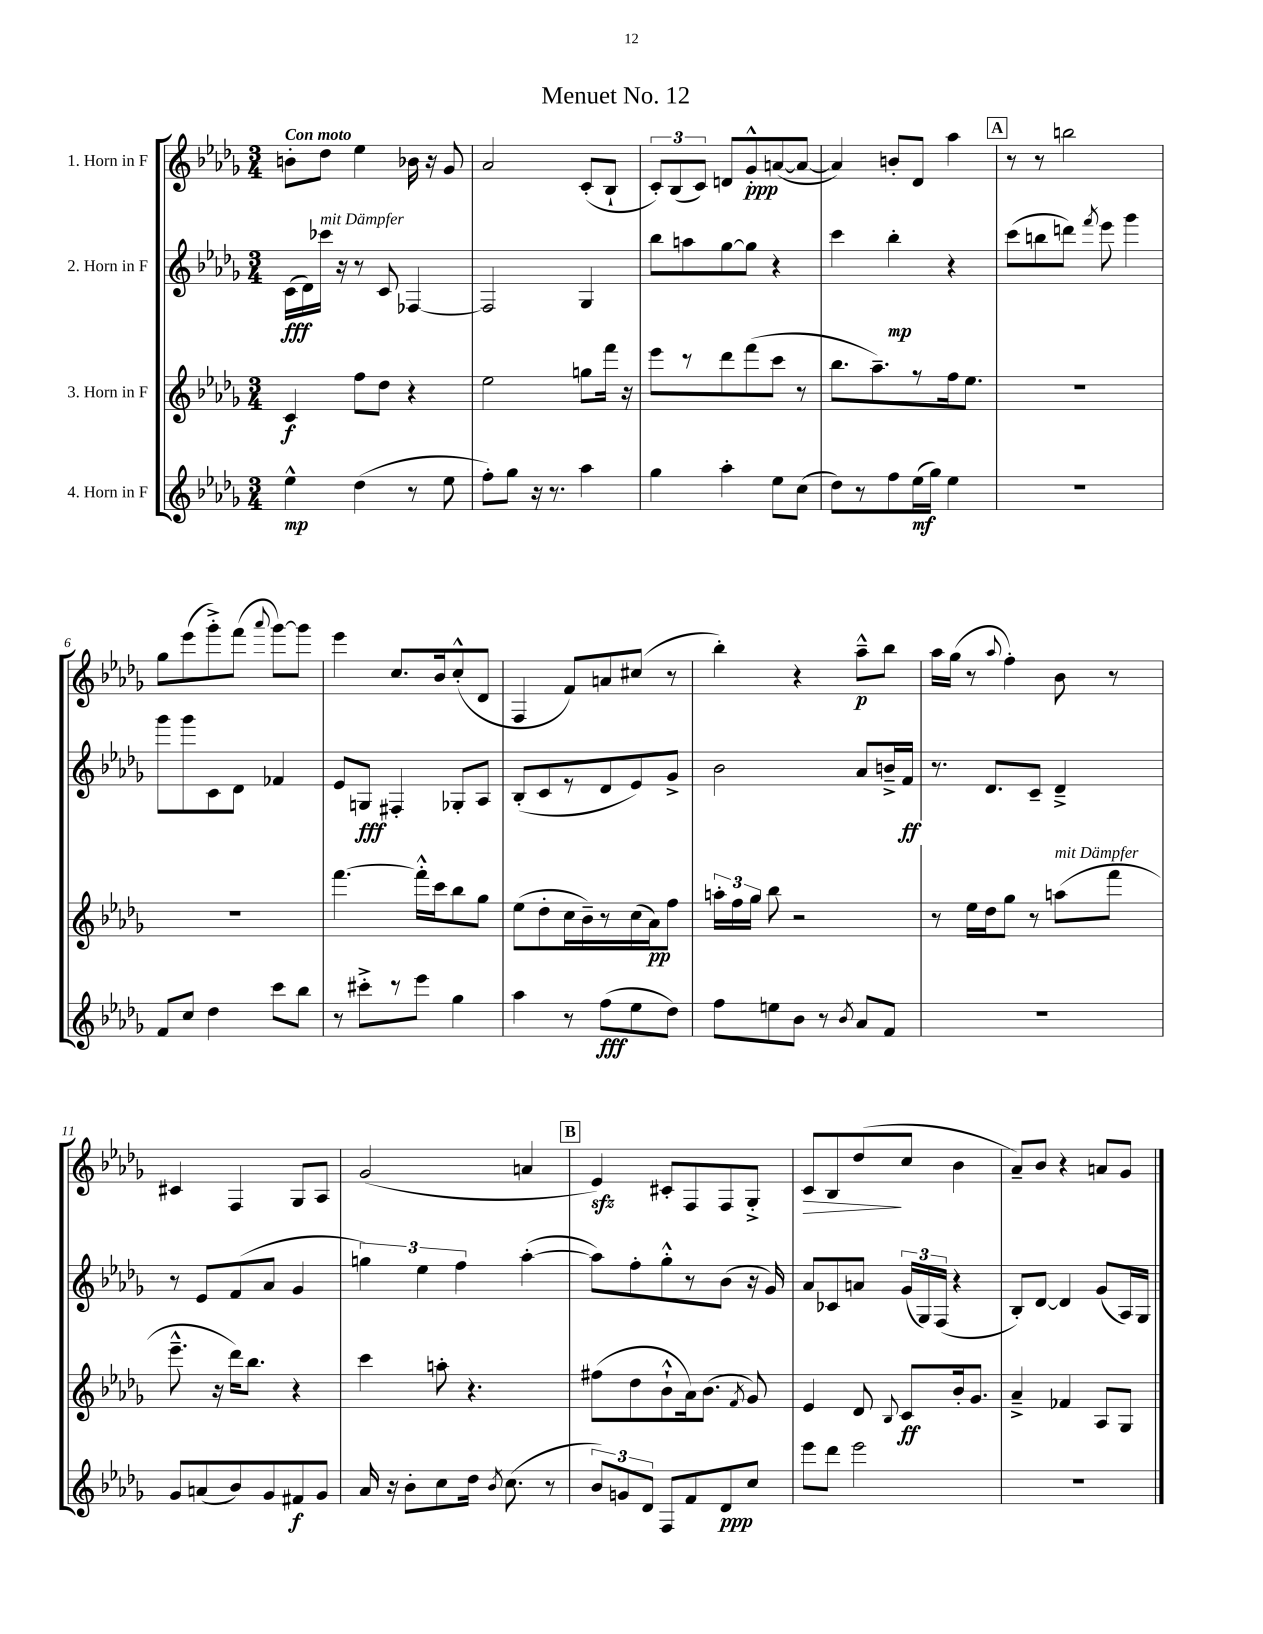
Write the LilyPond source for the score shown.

\header { title = "Menuet No. 12" }
<<
\new StaffGroup <<
\new Staff = "s0" \with { instrumentName = "1. Horn in F" } {
    \clef treble \key des \major \numericTimeSignature \time 3/4 \tempo "Con moto"
    \autoBeamOff b'8[-. des''8] ees''4 bes'16 r16 ges'8 |
    aes'2 c'8[-.( bes8]-! |
    \tuplet 3/2 { c'8[-.) bes8( c'8]) } d'8[ ges'8-.-^\ppp a'8~( a'8]~ |
    a'4) b'8[-. des'8] aes''4 |
    \mark \markup { \box "A" } r8 r8 b''2 |
    ges''8[ ees'''8( ges'''8-.->) f'''8]( \appoggiatura { aes'''8 } ges'''8[~) ges'''8] |
    ees'''4 c''8.[ bes'16 c''8-.-^( des'8] |
    f4 f'8[) a'8 cis''8]( r8 |
    bes''4-.) r4 aes''8[---^\p bes''8] |
    aes''16[ ges''16]( r8 \appoggiatura { aes''8 } f''4-.) bes'8 r8 |
    cis'4 f4 ges8[ aes8] |
    ges'2( a'4 |
    \mark \markup { \box "B" } ees'4\sfz) cis'8[-. f8 f8 ges8]-.-> |
    c'8[\> bes8 des''8\!( c''8] bes'4 |
    aes'8[--) bes'8] r4 a'8[ ges'8] \bar "|." |
}
\new Staff = "s1" \with { instrumentName = "2. Horn in F" } {
    \clef treble \key des \major \numericTimeSignature \time 3/4
    \autoBeamOff c'16[\fff( des'16) ces'''16]^\markup { \italic "mit Dämpfer" } r16 r8 c'8 fes4~ |
    fes2 ges4 |
    bes''8[ a''8 ges''8~ ges''8] r4 |
    c'''4 bes''4-.\mp r4 |
    \mark \markup { \box "A" } c'''8[( b''8 d'''8]) \acciaccatura { f'''8 } ees'''8 ges'''4 |
    ges'''8[ ges'''8 c'8 des'8] fes'4 |
    ees'8[ g8]\fff fis4-. ges8[-. aes8] |
    bes8[-.( c'8 r8 des'8 ees'8) ges'8]-> |
    bes'2 aes'8[ b'16---> f'16]\ff |
    r8. des'8.[ c'8]-- des'4---> |
    r8 ees'8[ f'8( aes'8] ges'4 |
    \tuplet 3/2 { g''4) ees''4 f''4 } aes''4~-.( |
    \mark \markup { \box "B" } aes''8[) f''8-. ges''8-.-^ r8 bes'8]( r16 ges'16) |
    aes'8[ ces'8 a'8] \tuplet 3/2 { ges'16[( ges16) f16]( } r4 |
    bes8[-.) des'8]~ des'4 ges'8[( aes16) ges16] \bar "|." |
}
\new Staff = "s2" \with { instrumentName = "3. Horn in F" } {
    \clef treble \key des \major \numericTimeSignature \time 3/4
    \autoBeamOff c'4\f f''8[ des''8] r4 |
    ees''2 g''8[ f'''16] r16 |
    ees'''8[ r8 des'''8 f'''8( c'''8] r8 |
    bes''8.[ aes''8.--) r8 f''16 ees''8.] |
    \mark \markup { \box "A" } R2. |
    R2. |
    f'''4.~ f'''16[-.-^ c'''16 bes''8 ges''8] |
    ees''8[( des''8-. c''16 bes'16--) r8 c''16( aes'16\pp) f''8] |
    \tuplet 3/2 { a''16[-. f''16 ges''16] } bes''8 r2 |
    r8 ees''16[ des''16 ges''8] r8 a''8[^\markup { \italic "mit Dämpfer" }( f'''8] |
    ees'''8.---^ r16 des'''16[) bes''8.] r4 |
    c'''4 a''8-. r4. |
    \mark \markup { \box "B" } fis''8[( des''8 bes'8-!-^ aes'16) bes'8.]( \acciaccatura { f'8 } ges'8) |
    ees'4 des'8 \appoggiatura { bes8 } c'8[\ff bes'16-. ges'8.] |
    aes'4---> fes'4 aes8[ ges8] \bar "|." |
}
\new Staff = "s3" \with { instrumentName = "4. Horn in F" } {
    \clef treble \key des \major \numericTimeSignature \time 3/4
    \autoBeamOff ees''4-^\mp des''4( r8 ees''8 |
    f''8[-.) ges''8] r16 r8. aes''4 |
    ges''4 aes''4-. ees''8[ c''8]( |
    des''8[) r8 f''8 ees''16\mf( ges''16]) ees''4 |
    \mark \markup { \box "A" } R2. |
    f'8[ c''8] des''4 c'''8[ bes''8] |
    r8 cis'''8[-.-> r8 ees'''8] ges''4 |
    aes''4 r8 f''8[\fff( ees''8 des''8]) |
    f''8[ e''8 bes'8] r8 \acciaccatura { bes'8 } aes'8[ f'8] |
    R2. |
    ges'8[ a'8( bes'8) ges'8 fis'8\f ges'8] |
    aes'16 r16 bes'8[-. c''8 des''16] \acciaccatura { bes'8 } c''8.( r8 |
    \mark \markup { \box "B" } \tuplet 3/2 { bes'8[) g'8 des'8] } f8[ f'8 des'8\ppp c''8] |
    ees'''8[ des'''8] ees'''2 |
    R2. \bar "|." |
}
>>
>>
